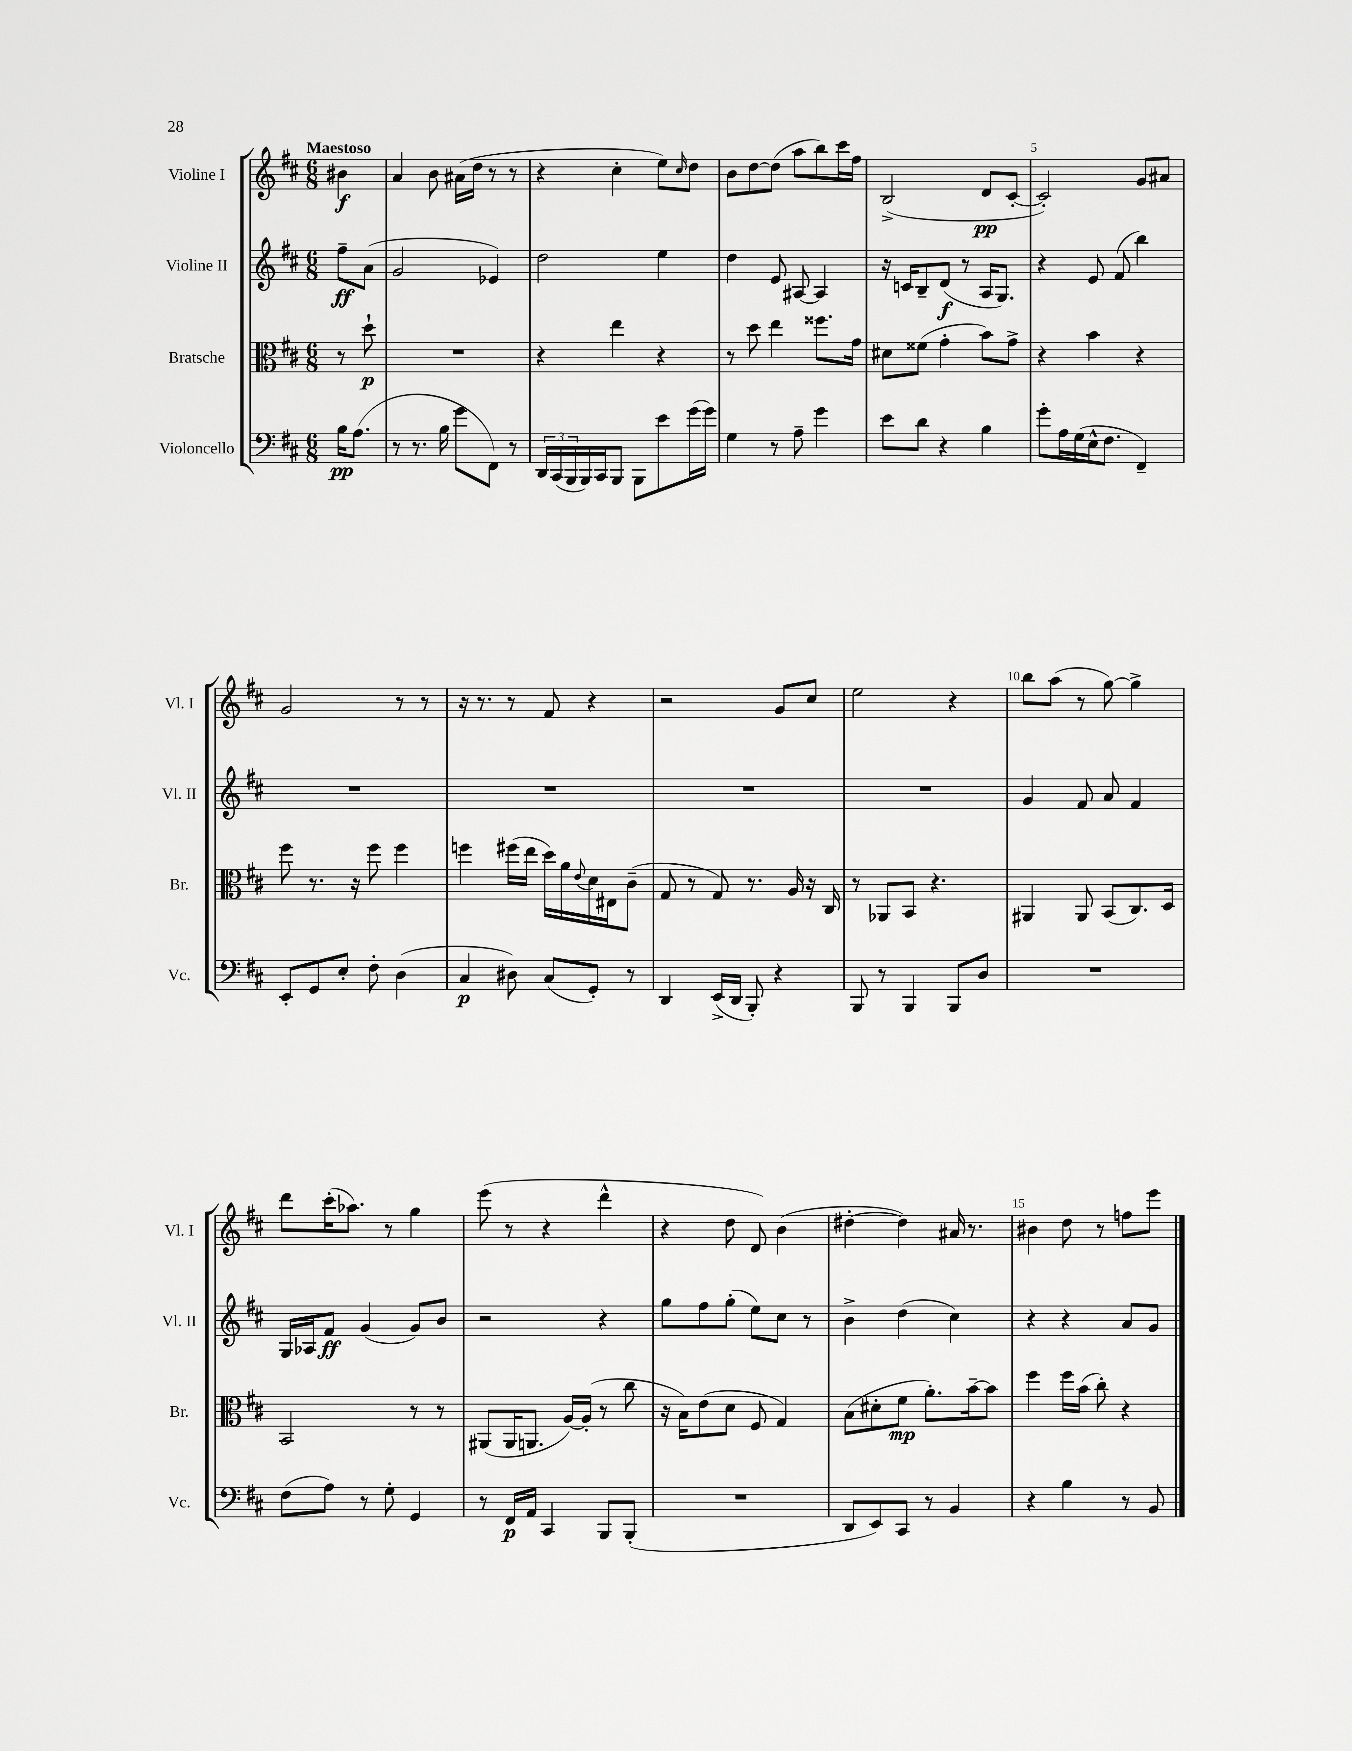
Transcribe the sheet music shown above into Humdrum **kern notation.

**kern	**kern	**kern	**kern
*staff4	*staff3	*staff2	*staff1
*clefF4	*clefC3	*clefG2	*clefG2
*k[f#c#]	*k[f#c#]	*k[f#c#]	*k[f#c#]
*M6/8	*M6/8	*M6/8	*M6/8
16B	8r	8ff#~	4b#
(8.A	.	.	.
.	8dd`	(8a	.
=	=	=	=
8r	2.r	2g	4a
8.r	.	.	.
.	.	.	8b
16B	.	.	.
8g	.	.	(16a#
.	.	.	16dd
8FF#)	.	4e-)	8r
8r	.	.	8r
=	=	=	=
24DD	4r	2dd	4r
(24CC#	.	.	.
24BBB	.	.	.
16BBB)	.	.	.
16CC#	.	.	.
8BBB	4ee	.	4cc#'
8BBB	.	.	.
8e	4r	4ee	8ee)
.	.	.	16qqcc#
(16g	.	.	8dd
16g)	.	.	.
=	=	=	=
4G	8r	4dd	8b
.	8dd	.	[8dd
8r	4ee	8e	(8dd]
8A~	.	[8A#	8aa
4g	8.ff##	4A#]	8bb)
.	.	.	16ccc#
.	16g	.	16ff#
=	=	=	=
8e	8d#	16r	(2B^
.	.	16c	.
8d	(8f##	8B~	.
4r	4g'	(8d	.
.	.	8r	.
4B	8b)	16A	8d
.	.	8.G)	.
.	8g^	.	[8c#'
=	=	=	=
8g'	4r	4r	2c#'])
16A	.	.	.
(16G	.	.	.
16E^^	4b	8e	.
8.F#	.	.	.
.	.	(8f#	.
4FF#~)	4r	4bb)	8g
.	.	.	8a#
=	=	=	=
8EE'	8ff#	2.r	2g
8GG	8.r	.	.
8E'	.	.	.
.	16r	.	.
8F#'	8ff#	.	.
(4D	4ff#	.	8r
.	.	.	8r
=	=	=	=
4C#	4ff	2.r	16r
.	.	.	8.r
8D#)	(16ff#	.	8r
.	16ee	.	.
(8C#	16dd)	.	8f#
.	16a	.	.
.	8qqe	.	.
8GG')	16d	.	4r
.	16E#	.	.
8r	(8c#~	.	.
=	=	=	=
4DD	8G	2.r	2r
.	8r	.	.
(16EE^	8G)	.	.
16DD	.	.	.
8BBB')	8.r	.	.
4r	.	.	8g
.	16A	.	.
.	16r	.	8cc#
.	16C#	.	.
=	=	=	=
8BBB	8r	2.r	2ee
8r	8AA-	.	.
4BBB	8BB	.	.
.	4.r	.	.
8BBB	.	.	4r
8D	.	.	.
=	=	=	=
2.r	4AA#	4g	8bb
.	.	.	(8aa
.	8AA#	8f#	8r
.	(8BB	8a	[8gg)
.	8.C#)	4f#	4gg^]
.	16D	.	.
=	=	=	=
(8F#	2BB	16G	8ddd
.	.	16A-	.
8A)	.	8f#	(16ccc#'
.	.	.	8.aa-)
8r	.	(4g	.
8G'	.	.	8r
4GG	8r	8g)	4gg
.	8r	8b	.
=	=	=	=
8r	(8AA#	2r	(8eee
16FF#	16AA#	.	8r
16AA	8.AA	.	.
4CC#	.	.	4r
.	[16A)	.	.
.	(16A']	.	.
8BBB	8r	4r	4ddd^^
(8BBB'	8cc#	.	.
=	=	=	=
2.r	16r	8gg	4r
.	16B)	.	.
.	(8e	8ff#	.
.	8d	(8gg'	8dd
.	8F#	8ee)	8d)
.	4G)	8cc#	(4b
.	.	8r	.
=	=	=	=
8DD	(8B	4b^	[4dd#'
8EE)	8d#'	.	.
8CC#	8f#	(4dd	4dd#])
8r	8.a')	.	.
4BB	.	4cc#)	16a#
.	[16b~	.	8.r
.	8b]	.	.
=	=	=	=
4r	4ff#	4r	4b#
4B	16ff#	4r	8dd
.	(16b	.	.
.	8cc#')	.	8r
8r	4r	8a	8ff
8BB	.	8g	8eee
==	==	==	==
*-	*-	*-	*-
